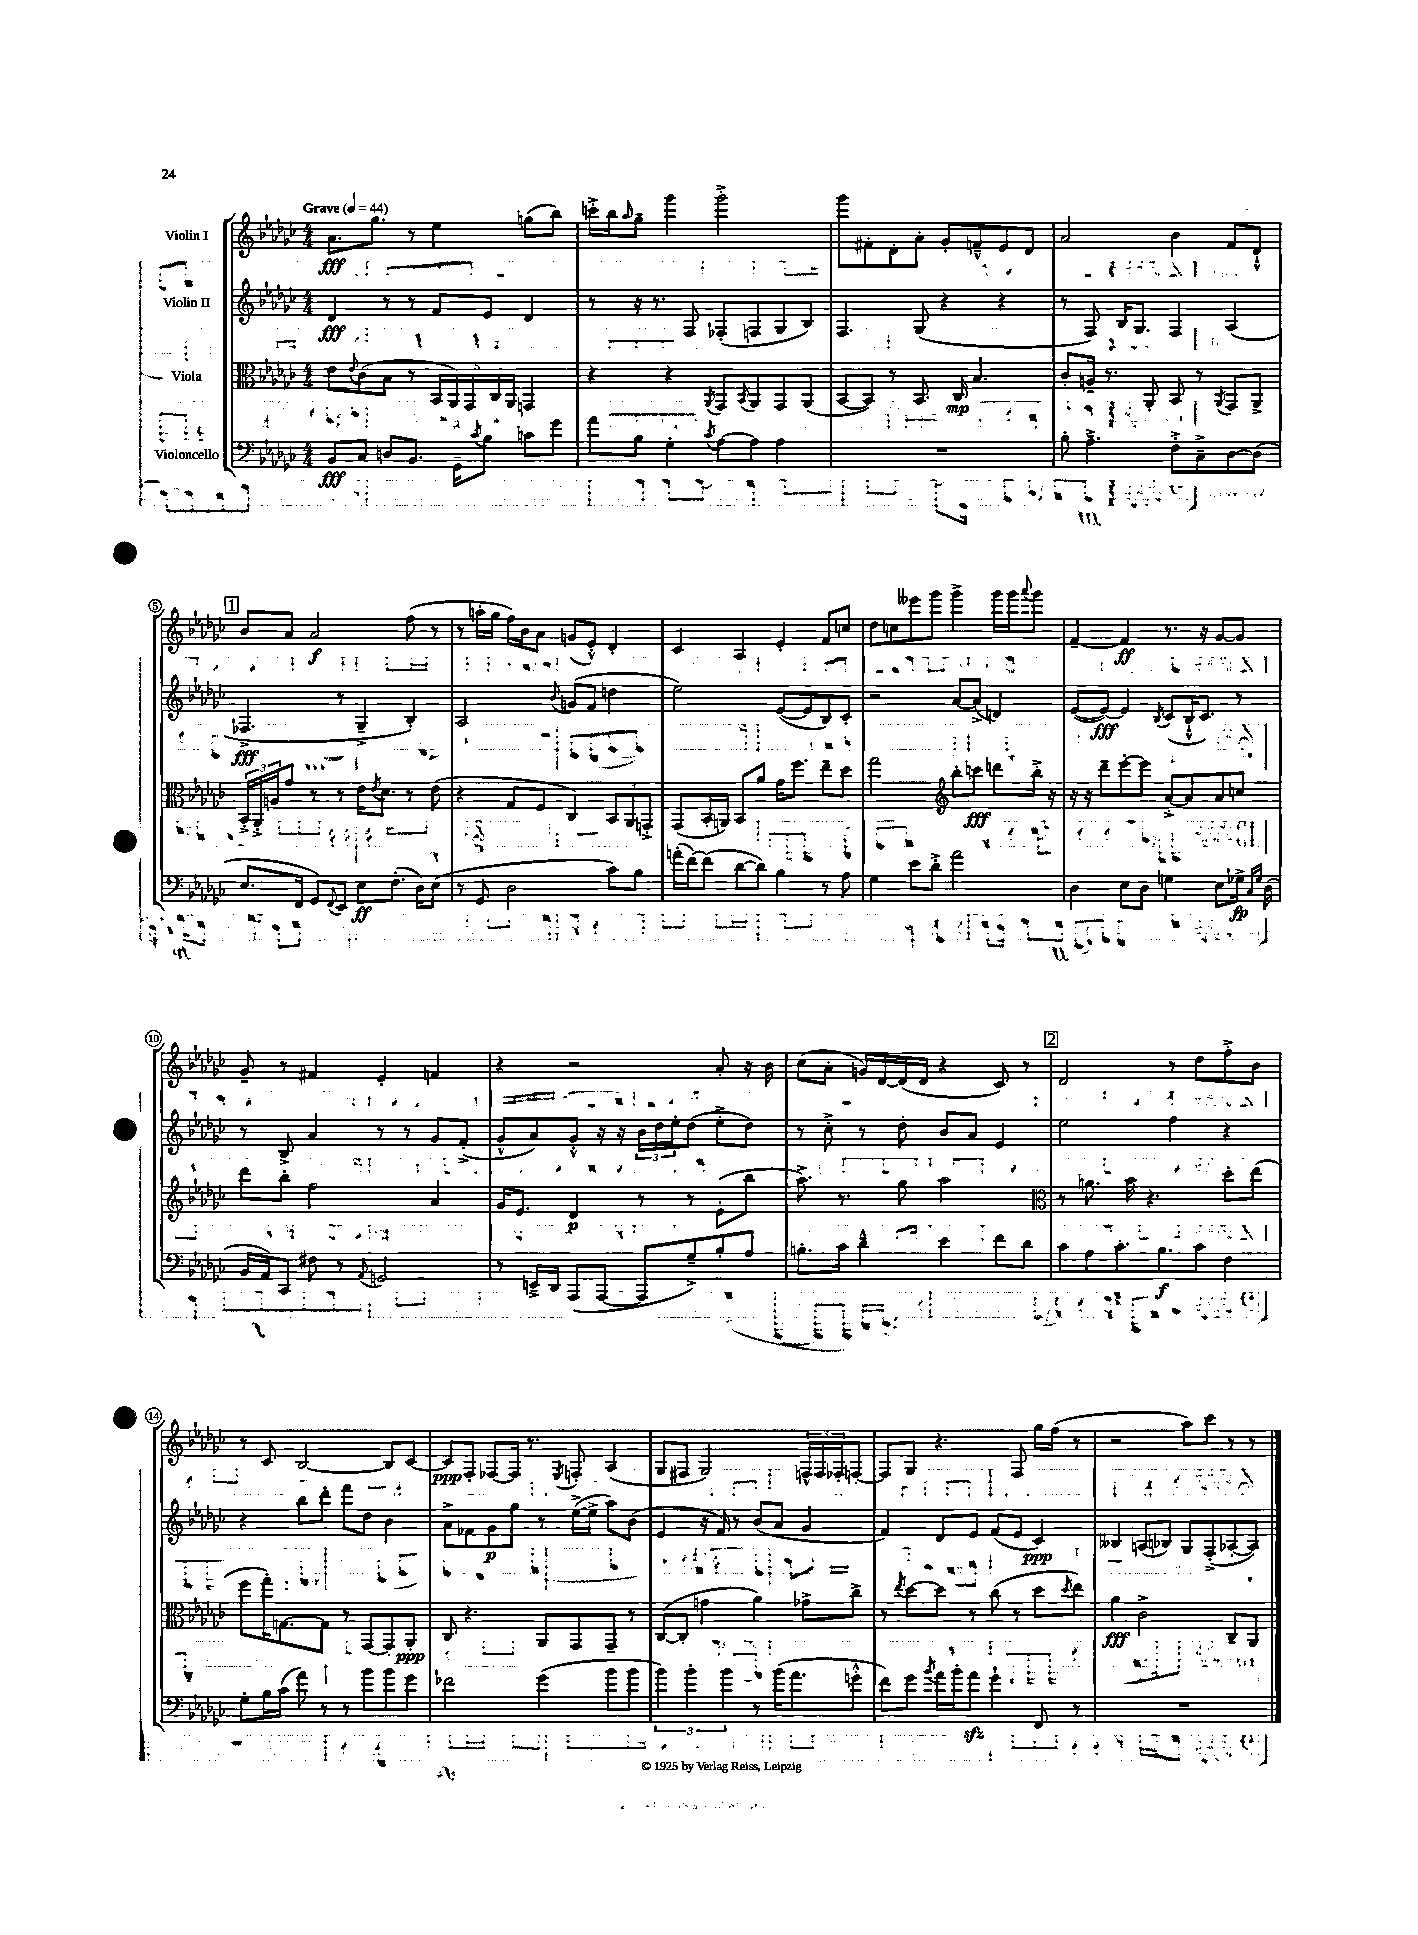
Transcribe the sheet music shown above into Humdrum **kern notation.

**kern	**dynam	**kern	**dynam	**kern	**dynam	**kern	**dynam
*part4	*part4	*part3	*part3	*part2	*part2	*part1	*part1
*staff4	*staff4	*staff3	*staff3	*staff2	*staff2	*staff1	*staff1
*I"Violoncello	*	*I"Viola	*	*I"Violin II	*	*I"Violin I	*
*clefF4	*	*clefC3	*	*clefG2	*	*clefG2	*
*k[b-e-a-d-g-c-]	*	*k[b-e-a-d-g-c-]	*	*k[b-e-a-d-g-c-]	*	*k[b-e-a-d-g-c-]	*
*M4/4	*	*M4/4	*	*M4/4	*	*M4/4	*
*MM44	*	*MM44	*	*MM44	*	*MM44	*
=1	=1	=1	=1	=1	=1	=1	=1
!	!	!	!	!	!	!LO:TX:a:B:t=Grave	!
8BB-/L	fff	8e-\L	.	4d-/	fff	8.a-\L	fff
.	.	8qqe-/	.	.	.	.	.
8C-/J	.	(8c-\	.	.	.	.	.
.	.	.	.	.	.	8.gg-\J	.
8Dn/L	.	8B-\J	.	8r	.	.	.
8.BB-/J	.	8r	.	8r	.	8r	.
.	.	20BB-/LL	.	8f/L	.	4ee-\	.
.	.	20AA-/)	.	.	.	.	.
16GG-~\KL	.	.	.	.	.	.	.
.	.	20GG-/	.	.	.	.	.
8qc-/	.	.	.	.	.	.	.
8B-\J	.	.	.	8e-/J	.	.	.
.	.	20C-/	.	.	.	.	.
.	.	20AA-/JJ	.	.	.	.	.
8cn\L	.	4GGn/	.	4d-/	.	(8ggn\L	.
8g-\J	.	.	.	.	.	8bb-\J)	.
=2	=2	=2	=2	=2	=2	=2	=2
8a-\L	.	4r	.	8r	.	16cccn'^\LL	.
.	.	.	.	.	.	16bb-\J	.
.	.	.	.	.	.	16qqaa-/	.
8B-\J	.	.	.	16r	.	8gg-~\J	.
.	.	.	.	8.r	.	.	.
4G-'\	.	4r	.	.	.	4ggg-\	.
.	.	.	.	8F/	.	.	.
8qc-/	.	8qAA-/	.	.	.	.	.
[8A-\L	.	8GG-/L	.	(8F-X'/L	.	2ggg-'^\	.
.	.	8qBB-/	.	.	.	.	.
8A-\J]	.	8AA-/	.	8Fn/	.	.	.
4A-\	.	8GG-/	.	8G-/	.	.	.
.	.	(8AA-/J	.	8B-/J)	.	.	.
=3	=3	=3	=3	=3	=3	=3	=3
1r	.	[8BB-/L	.	4.F/	.	8ggg-\L	.
.	.	8BB-/J])	.	.	.	8f#X'\	.
.	.	8r	.	.	.	8d-'\	.
.	.	8.BB-/	.	(8G-/	.	8a-'\J	.
.	.	.	.	4r	.	8g-'/L	.
.	.	16C-/	mp	.	.	.	.
.	.	4.B-/	.	.	.	8fn~^^/	.
.	.	.	.	4r	.	8e-/	.
.	.	.	.	.	.	8d-/J	.
=4	=4	=4	=4	=4	=4	=4	=4
8B-'\	.	8c-'/L	.	8r	.	2a-/	.
4.A-~^\	.	16An~/Jk	.	8F/)	.	.	.
.	.	8.r	.	.	.	.	.
.	.	.	.	16B-/KL	.	.	.
.	.	.	.	8.G-/J	.	.	.
.	.	8AA-'/	.	.	.	.	.
8F'^\L	.	8BB-/	.	4F/	.	4b-\	.
8C-~^\	.	8r	.	.	.	.	.
.	.	8qAA-/	.	.	.	.	.
[8D-\	.	8GG-/L	.	(4A-/	.	8f/L	.
(8D-\J]	.	8AA-^/J	.	.	.	8d-`^^/J	.
!!LO:LB:g=z
!!LO:REH:place=s1:t=1
=5	=5	=5	=5	=5	=5	=5	=5
8.E-/L	.	24BB-'^/LL	.	4.F-X^/	fff	8b-/L	.
.	.	24AA-'^/	.	.	.	.	.
.	.	24An/J	.	.	.	.	.
.	.	8g-/J	.	.	.	8a-/J	.
16FF/Jk	.	.	.	.	.	.	.
8GG-/L)	.	8r	.	.	.	2a-/	f
8qqFF/	.	.	.	.	.	.	.
8EE-/J	.	8r	.	8r	.	.	.
8E-\L	ff	16e-\KL	.	4G-~^/	.	.	.
.	.	8qe-/	.	.	.	.	.
.	.	8.d-\J	.	.	.	.	.
(8.F'\J	.	.	.	.	.	.	.
.	.	8r	.	4B-'/)	.	(8ff\	.
16D-\KL)	.	.	.	.	.	.	.
(8E-\J	.	(8e-\	.	.	.	8r	.
=6	=6	=6	=6	=6	=6	=6	=6
8r	.	4r	.	2A-/	.	8r	.
8GG-/	.	.	.	.	.	16aan'\LL	.
.	.	.	.	.	.	16gg-\JJ	.
2D-\	.	8G-/L	.	.	.	16ff\LL)	.
.	.	.	.	.	.	16b-\J	.
.	.	8F/J	.	.	.	8a-\J	.
.	.	.	.	8qqb-/	.	.	.
.	.	4C-/)	.	(8gn/L	.	(8gn/L	.
.	.	.	.	8f/J	.	8e-'^^/J)	.
8c-\L)	.	12BB-/L	.	4ddn\	.	4d-'/	.
.	.	12AA-/	.	.	.	.	.
8B-\J	.	.	.	.	.	.	.
.	.	12GGn'^/J	.	.	.	.	.
=7	=7	=7	=7	=7	=7	=7	=7
(16an'\LL	.	(8GG-/L	.	2ee-\)	.	4c-/	.
[16f\J)	.	.	.	.	.	.	.
(8f\J]	.	16BB-'/L	.	.	.	.	.
.	.	16AAn/JJ)	.	.	.	.	.
[8d-\L	.	8BB-/L	.	.	.	4A-/	.
8d-\J])	.	8a-/J	.	.	.	.	.
4B-\	.	16g-\KL	.	([8e-/L	.	4e-'/	.
.	.	8.ff\J	.	.	.	.	.
.	.	.	.	8e-/]	.	.	.
8r	.	8ee-~\L	.	8B-/)	.	8f/L	.
8A-\	.	8dd-\J	.	8c-'/J	.	8ccn/J	.
=8	=8	=8	=8	=8	=8	=8	=8
4G-\	.	2gg-\	.	2r	.	8dd-\L	.
.	.	.	.	.	.	8ccn\	.
8e-\L	.	.	.	.	.	8eee--X\	.
8d-'^\J	.	.	.	.	.	8ggg-\J	.
*	*	*clefG2	*	*	*	*	*
2a-\	.	8bb-'\L	.	[8a-/L	.	4ggg-^\	.
.	.	8cccn\J	fff	(8a-^/J]	.	.	.
.	.	8dddn\L	.	4dn/)	.	16ggg-\LL	.
.	.	.	.	.	.	16ggg-\J	.
.	.	.	.	.	.	8qqaaa-/	.
.	.	16bb-'^\Jk	.	.	.	8ggg-\J	.
.	.	16r	.	.	.	.	.
=9	=9	=9	=9	=9	=9	=9	=9
4D-\	.	16r	.	([8e-/L	.	[4f~/	.
.	.	16r	.	.	.	.	.
.	.	8ddd-~\L	.	8e-/J_)	fff	.	.
8E-\L	.	[8eee-'\	.	4e-/]	.	4f/]	ff
8D-\J	.	8eee-\J]	.	.	.	.	.
.	.	.	.	8qB-/	.	.	.
4Gn\	.	[8a-'^/L	.	(8c-/L	.	8.r	.
.	.	8a-/]	.	16B-`^^/K	.	.	.
.	.	.	.	8.c-/J)	.	16r	.
8E-\L	.	8a-/	.	.	.	[8g-/L	.
16G-X^\Jk	fp	8ccn/J	.	8r	.	8g-/J]	.
16qqC-/LL	.	.	.	.	.	.	.
16qqG-/JJ	.	.	.	.	.	.	.
(16D-\	.	.	.	.	.	.	.
!!LO:LB:g=z
=10	=10	=10	=10	=10	=10	=10	=10
16BB-/LL	.	8ddd-\L	.	8r	.	8g-~/	.
16AA-/J)	.	.	.	.	.	.	.
8CC-/J	.	8bb-'\J	.	8B-^/	.	8r	.
8F#X\	.	2ff\	.	4a-/	.	4f#X/	.
8r	.	.	.	.	.	.	.
8qqAA-/	.	.	.	.	.	.	.
2GGn/	.	.	.	8r	.	4e-'/	.
.	.	.	.	8r	.	.	.
.	.	4a-/	.	8g-/L	.	4fn/	.
.	.	.	.	(8f'^/J	.	.	.
=11	=11	=11	=11	=11	=11	=11	=11
8r	.	16g-/KL	.	8g-^^/L	.	4r	.
.	.	8.e-/J	.	.	.	.	.
16EEn~^/LL	.	.	.	8a-/)	.	.	.
16DD-/JJ	.	.	.	.	.	.	.
(8AAA-/L	.	4d-/	p	8g-'^^/J	.	2r	.
[8AAA-/J	.	.	.	16r	.	.	.
.	.	.	.	16r	.	.	.
8AAA-/L]	.	8r	.	24b-\LL	.	.	.
.	.	.	.	24dd-\	.	.	.
.	.	.	.	24ee-'\J	.	.	.
8G-~^/)	.	8r	.	(8dd-\J	.	.	.
8B-'/	.	(8e-'\L	.	8ee-'^\L	.	8a-'/	.
8A-/J	.	8bb-\J	.	8dd-\J)	.	16r	.
.	.	.	.	.	.	16b-\	.
=12	=12	=12	=12	=12	=12	=12	=12
8.Bn'\L	.	8.aa-^\)	.	8r	.	(8cc-\L	.
.	.	.	.	8cc-'^\	.	8a-'\J	.
16c-\Jk	.	8.r	.	.	.	.	.
4d-~^^\	.	.	.	8r	.	16gn/LL)	.
.	.	.	.	.	.	[16d-/	.
.	.	8gg-\	.	8dd-'\	.	(16d-/]	.
.	.	.	.	.	.	16d-/JJ	.
4e-\	.	2aa-\	.	8b-/L	.	4r	.
.	.	.	.	8a-/J	.	.	.
8f\L	.	.	.	4e-/	.	8c-/)	.
8d-\J	.	.	.	.	.	8r	.
!!LO:REH:place=s1:t=2
=13	=13	=13	=13	=13	=13	=13	=13
*	*	*clefC3	*	*	*	*	*
8c-\L	.	8r	.	2ee-\	.	2d-/	.
8A-\	.	8.an\	.	.	.	.	.
8.c-'\	.	.	.	.	.	.	.
.	.	16b-\	.	.	.	.	.
.	.	4.r	.	.	.	.	.
8.B-\	f	.	.	.	.	.	.
.	.	.	.	4ff\	.	8r	.
8c-\J	.	.	.	.	.	8dd-\L	.
4F\	.	8dd-'\L	.	4r	.	8ff'^\	.
.	.	(8ee-\J	.	.	.	8b-\J	.
!!LO:LB:g=z
=14	=14	=14	=14	=14	=14	=14	=14
8G-'\L	.	8ff\L	.	4r	.	8r	.
16B-\L	.	16gg-'\K)	.	.	.	8c-/	.
(16c-\JJ	.	[8.Gn\	.	.	.	.	.
8a-\)	.	.	.	8bb-\L	.	[2B-/	.
8r	.	8G\J]	.	8ddd-'\J	.	.	.
8r	.	8r	.	8fff\L	.	.	.
8b-\L	.	[8GG-/L	.	8dd-\J	.	.	.
8b-\	.	8GG-'/]	.	4b-\	.	8B-/L]	.
8g-\J	.	8AA-'/J	ppp	.	.	[8c-/J	.
=15	=15	=15	=15	=15	=15	=15	=15
2f-X\	.	8C-/	.	8a-^\L	.	8c-/L]	ppp
.	.	4.r	.	8f-X\	.	8F'/J	.
.	.	.	.	8g-\	p	[8F-X/L	.
.	.	.	.	8gg-\J	.	16F-/Jk]	.
.	.	.	.	.	.	8.r	.
(4g-\	.	8AA-/L	.	8r	.	.	.
.	.	.	.	.	.	8qE-/	.
.	.	8GG-/	.	([16ee-^\LL	.	8Fn'/	.
.	.	.	.	16ee-^\JJ]	.	.	.
8b-\L	.	8GG-~/J	.	8aa-\L)	.	(4A-/	.
8b-\J	.	8r	.	(8b-\J	.	.	.
=16	=16	=16	=16	=16	=16	=16	=16
6b-\)	.	([8C-/L	.	4e-/	.	8G-/L	.
.	.	8C-'/J]	.	.	.	8F#X/J	.
6b-'\	.	.	.	.	.	.	.
.	.	4gn\	.	16r	.	2G-/)	.
.	.	.	.	16f/)	.	.	.
6b-\	.	.	.	.	.	.	.
.	.	.	.	8r	.	.	.
8r	.	4a-\)	.	(8b-/L	.	.	.
(16b-\KL	.	.	.	8a-/J	.	.	.
8.a-\	.	.	.	.	.	.	.
.	.	8g-X^\L	.	4g-/	.	24Fn^^/LL	.
.	.	.	.	.	.	24F/	.
.	.	.	.	.	.	24F-X'/J	.
8gn'^^\J	.	8cc-^\J	.	.	.	[8Fn'/J	.
=17	=17	=17	=17	=17	=17	=17	=17
8f\L)	.	8r	.	4f/)	.	8F/L]	.
.	.	8qee-/	.	.	.	.	.
8g-\J	.	[8dd-\L	.	.	.	8G-/J	.
8qb-/	.	.	.	.	.	.	.
16a-\LL	.	8dd-\J]	.	8d-/L	.	4.r	.
16b-'\J	.	.	.	.	.	.	.
8a-zz\J	.	8r	.	8e-/J	.	.	.
4g-`\	.	(8cc-\	.	(8f/L	.	.	.
.	.	8r	.	8e-/J	.	8F/	.
8FF/	.	8dd-\L	.	4c-/)	ppp	16gg-\LL	.
.	.	.	.	.	.	(16ff\JJ	.
.	.	8qdd-/	.	.	.	.	.
8r	.	8ee-\J)	.	.	.	8r	.
=18	=18	=18	=18	=18	=18	=18	=18
1r	.	4a-\	fff	4B--X/	.	2r	.
.	.	2c-^\	.	(8An/L	.	.	.
.	.	.	.	8B-X/J)	.	.	.
.	.	.	.	8G-/L	.	8aa-\L)	.
.	.	.	.	(8F'^/	.	8ccc-\J	.
.	.	8C-~/L	.	[8A-X'/	.	8r	.
.	.	8AA-/J	.	8A-/J])	.	8r	.
==	==	==	==	==	==	==	==
*-	*-	*-	*-	*-	*-	*-	*-
